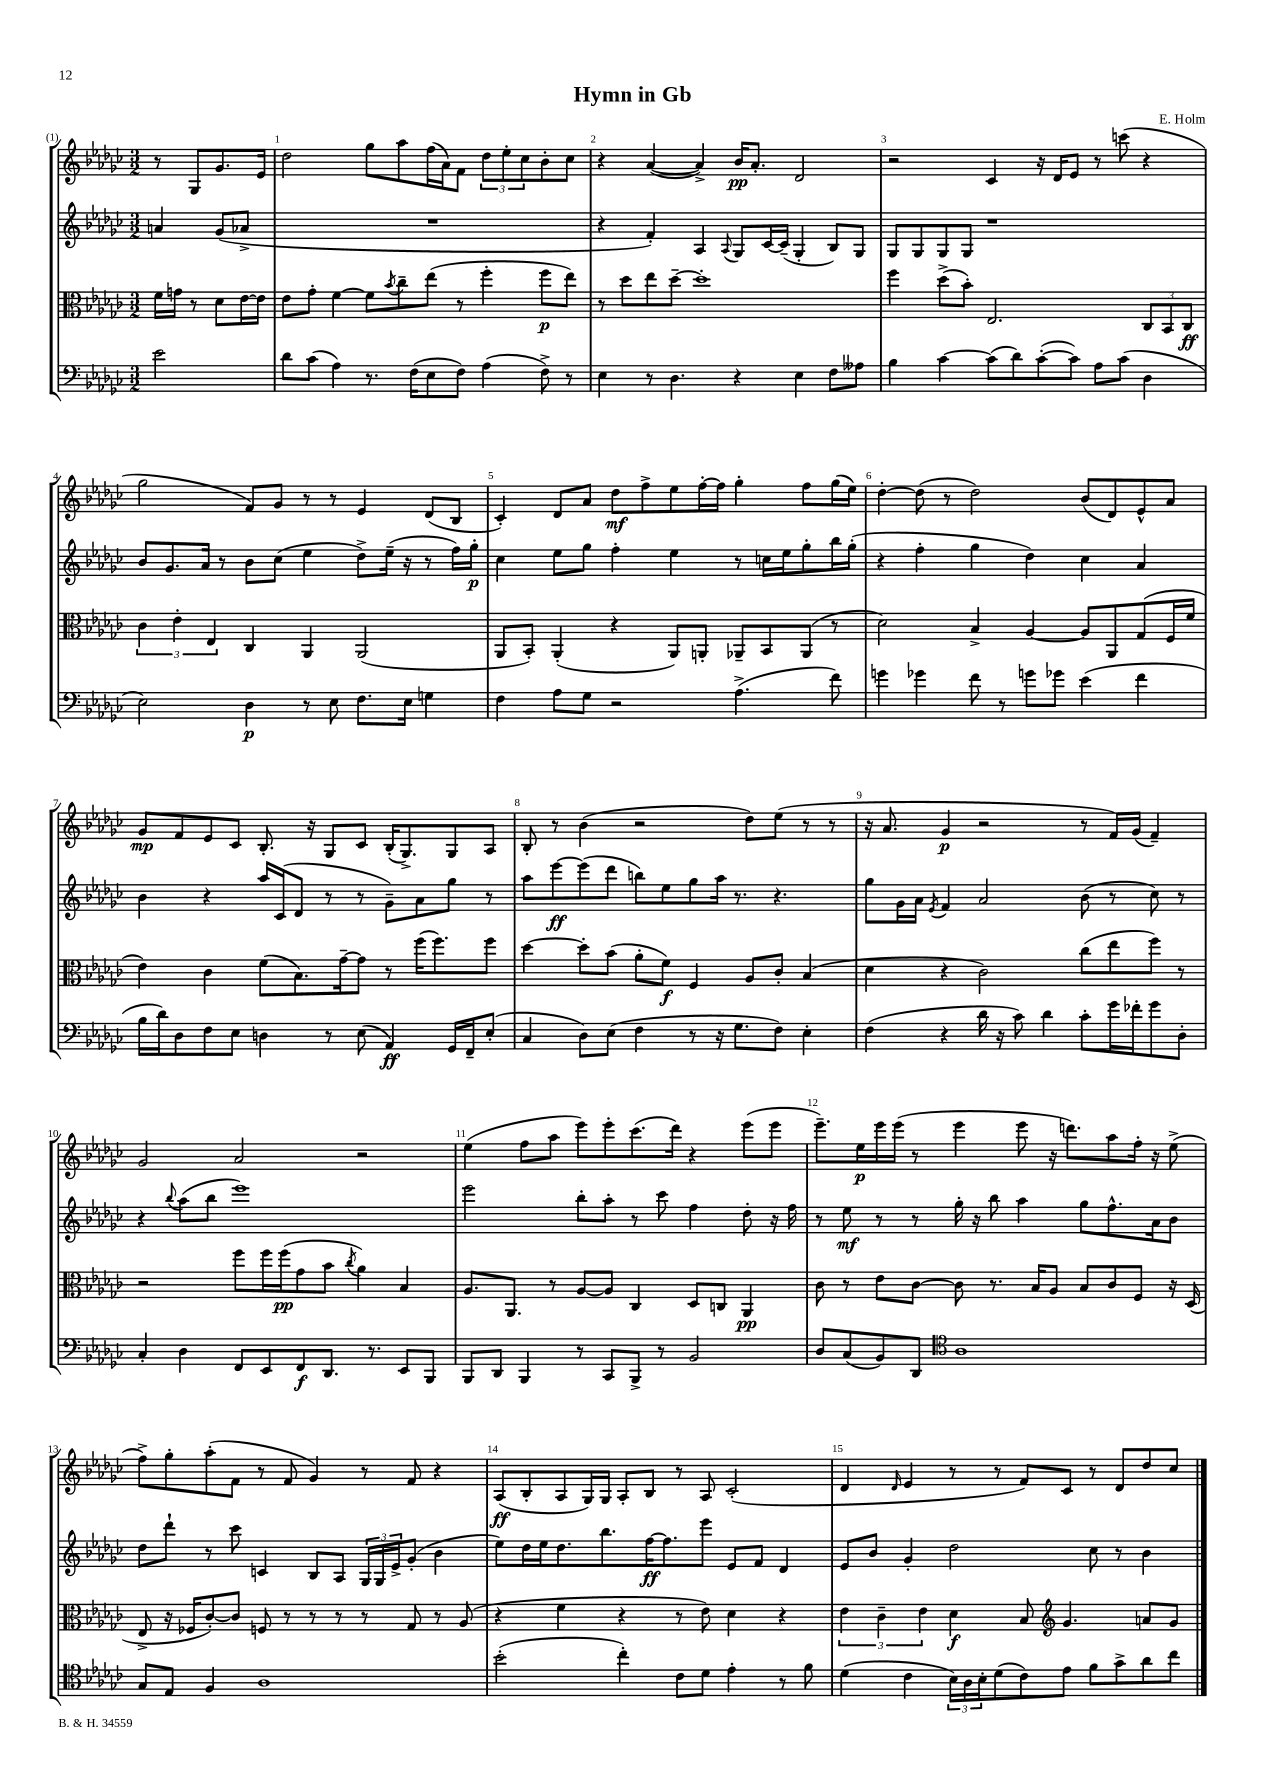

**kern	**dynam	**kern	**dynam	**kern	**dynam	**kern	**dynam
*part4	*part4	*part3	*part3	*part2	*part2	*part1	*part1
*staff4	*staff4	*staff3	*staff3	*staff2	*staff2	*staff1	*staff1
*clefF4	*	*clefC3	*	*clefG2	*	*clefG2	*
*k[b-e-a-d-g-c-]	*	*k[b-e-a-d-g-c-]	*	*k[b-e-a-d-g-c-]	*	*k[b-e-a-d-g-c-]	*
*M3/2	*	*M3/2	*	*M3/2	*	*M3/2	*
=	=	=	=	=	=	=	=
2e-\	.	16f\LL	.	4an/	.	8r	.
.	.	16gn\JJ	.	.	.	.	.
.	.	8r	.	.	.	8G-/L	.
.	.	8d-\L	.	(8g-/L	.	8.g-/	.
.	.	[16e-\L	.	8a-X^/J	.	.	.
.	.	16e-\JJ]	.	.	.	16e-/Jk	.
=1	=1	=1	=1	=1	=1	=1	=1
8d-\L	.	8e-\L	.	1.r	.	2dd-\	.
(8c-\J	.	8g-'\J	.	.	.	.	.
4A-\)	.	[4f\	.	.	.	.	.
8.r	.	8f\L]	.	.	.	8gg-\L	.
.	.	8qb-/	.	.	.	.	.
.	.	8cc-~\	.	.	.	8aa-\	.
(16F\KL	.	.	.	.	.	.	.
8E-\	.	(8ee-\J	.	.	.	(16ff\L	.
.	.	.	.	.	.	16a-\J)	.
8F\J)	.	8r	.	.	.	8f\J	.
(4A-\	.	4ff'\	.	.	.	12dd-\L	.
.	.	.	.	.	.	12ee-'\	.
.	.	.	.	.	.	12cc-\	.
8F^\)	.	8ff\L	p	.	.	8b-'\	.
8r	.	8ee-\J)	.	.	.	8cc-\J	.
=2	=2	=2	=2	=2	=2	=2	=2
4E-\	.	8r	.	4r	.	4r	.
.	.	8dd-\L	.	.	.	.	.
8r	.	8ee-\	.	4f'/)	.	([4a-/	.
4.D-\	.	[8dd-~\J	.	.	.	.	.
.	.	1dd-']	.	4A-/	.	4a-^/])	.
.	.	.	.	8qqA-/	.	.	.
4r	.	.	.	8G-/L	.	16b-/KL	pp
.	.	.	.	.	.	8.a-'/J	.
.	.	.	.	[16c-/L	.	.	.
.	.	.	.	(16c-~/JJ]	.	.	.
4E-\	.	.	.	4G-'/	.	2d-/	.
8F\L	.	.	.	8B-/L)	.	.	.
8A--X\J	.	.	.	8G-/J	.	.	.
=3	=3	=3	=3	=3	=3	=3	=3
4B-\	.	4ff\	.	8G-/L	.	2r	.
.	.	.	.	8G-/	.	.	.
[4c-\	.	(8dd-^\L	.	8G-/	.	.	.
.	.	8b-'\J)	.	8G-/J	.	.	.
(8c-\L]	.	2.E-/	.	1r	.	4c-/	.
8d-\)	.	.	.	.	.	.	.
([8c-'\	.	.	.	.	.	16r	.
.	.	.	.	.	.	16d-/KL	.
8c-\J])	.	.	.	.	.	8e-/J	.
8A-\L	.	.	.	.	.	8r	.
(8c-\J	.	.	.	.	.	(8cccn\	.
4D-\	.	12C-/L	.	.	.	4r	.
.	.	12BB-/	.	.	.	.	.
.	.	12C-/J	ff	.	.	.	.
!!LO:LB:g=z
=4	=4	=4	=4	=4	=4	=4	=4
2E-\)	.	6c-\	.	8b-/L	.	2gg-\	.
.	.	.	.	8.g-/	.	.	.
.	.	6e-'\	.	.	.	.	.
.	.	.	.	16a-/Jk	.	.	.
.	.	6E-/	.	.	.	.	.
.	.	.	.	8r	.	.	.
4D-\	p	4C-/	.	8b-\L	.	8f/L)	.
.	.	.	.	(8cc-\J	.	8g-/J	.
8r	.	4AA-/	.	4ee-\	.	8r	.
8E-\	.	.	.	.	.	8r	.
8.F\L	.	(2AA-/	.	8dd-^\L)	.	4e-/	.
.	.	.	.	(16ee-~\Jk	.	.	.
16E-\Jk	.	.	.	16r	.	.	.
4Gn\	.	.	.	8r	.	(8d-/L	.
.	.	.	.	16ff\LL)	.	8B-/J	.
.	.	.	.	16gg-'\JJ	p	.	.
=5	=5	=5	=5	=5	=5	=5	=5
4F\	.	8AA-/L	.	4cc-\	.	4c-'/)	.
.	.	8BB-'/J)	.	.	.	.	.
8A-\L	.	(4AA-'/	.	8ee-\L	.	8d-/L	.
8G-\J	.	.	.	8gg-\J	.	8a-/J	.
2r	.	4r	.	4ff'\	.	8dd-\L	mf
.	.	.	.	.	.	8ff^\	.
.	.	8AA-/L)	.	4ee-\	.	8ee-\	.
.	.	8AAn'/J	.	.	.	[16ff'\L	.
.	.	.	.	.	.	16ff\JJ]	.
(4.A-^\	.	8AA-X~/L	.	8r	.	4gg-'\	.
.	.	8BB-/	.	16ccn\LL	.	.	.
.	.	.	.	16ee-\J	.	.	.
.	.	(8AA-/J	.	8gg-'\	.	8ff\L	.
8f\)	.	8r	.	16bb-\L	.	(16gg-\L	.
.	.	.	.	(16gg-'\JJ	.	16ee-\JJ)	.
=6	=6	=6	=6	=6	=6	=6	=6
4gn\	.	2d-\)	.	4r	.	[4dd-'\	.
4g-X\	.	.	.	4ff'\	.	(8dd-\]	.
.	.	.	.	.	.	8r	.
8f\	.	4B-^/	.	4gg-\	.	2dd-\)	.
8r	.	.	.	.	.	.	.
8gn\L	.	[4A-/	.	4dd-\)	.	.	.
8g-X\J	.	.	.	.	.	.	.
(4e-\	.	8A-/L]	.	4cc-\	.	(8b-/L	.
.	.	8AA-/	.	.	.	8d-/)	.
4f\	.	(8G-/	.	4a-/	.	8e-^^/	.
.	.	16F/L	.	.	.	8a-/J	.
.	.	16f/JJ	.	.	.	.	.
!!LO:LB:g=z
=7	=7	=7	=7	=7	=7	=7	=7
16B-\LL	.	4e-\)	.	4b-\	.	8g-/L	mp
16d-\J)	.	.	.	.	.	.	.
8D-\	.	.	.	.	.	8f/	.
8F\	.	4c-\	.	4r	.	8e-/	.
8E-\J	.	.	.	.	.	8c-/J	.
4Dn\	.	(8f\L	.	16aa-/LL	.	8.B-'/	.
.	.	.	.	(16c-/J	.	.	.
.	.	8.B-\)	.	8d-/J	.	.	.
.	.	.	.	.	.	16r	.
8r	.	.	.	8r	.	8G-/L	.
.	.	[16g-~\k	.	.	.	.	.
(8E-\	.	8g-\J]	.	8r	.	8c-/J	.
4AA-/)	ff	8r	.	8g-~\L)	.	(16B-'/KL	.
.	.	.	.	.	.	8.G-^/)	.
.	.	(16ff\KL	.	8a-\	.	.	.
.	.	8.ff\)	.	.	.	.	.
16GG-/LL	.	.	.	8gg-\J	.	8G-/	.
16FF~/J	.	.	.	.	.	.	.
(8E-'/J	.	8ff\J	.	8r	.	8A-/J	.
=8	=8	=8	=8	=8	=8	=8	=8
4C-/	.	[4dd-\	.	8aa-\L	.	8B-'/	.
.	.	.	.	[8eee-\	ff	8r	.
8D-\L)	.	8dd-'\L]	.	(8eee-\]	.	(4b-\	.
(8E-\J	.	(8b-\J	.	8ddd-\J	.	.	.
4F\	.	8a-'\L	.	8bbn\L)	.	2r	.
.	.	8f\J)	f	8ee-\	.	.	.
8r	.	4F/	.	8gg-\	.	.	.
16r	.	.	.	16aa-\Jk	.	.	.
8.G-\L	.	.	.	8.r	.	.	.
.	.	8A-/L	.	.	.	8dd-\L)	.
8F\J)	.	8c-'/J	.	4.r	.	(8ee-\J	.
4E-'\	.	(4B-/	.	.	.	8r	.
.	.	.	.	.	.	8r	.
=9	=9	=9	=9	=9	=9	=9	=9
(4F\	.	4d-\	.	8gg-\L	.	16r	.
.	.	.	.	.	.	8.a-/	.
.	.	.	.	16g-\L	.	.	.
.	.	.	.	16a-\JJ	.	.	.
.	.	.	.	8qe-/	.	.	.
4r	.	4r	.	4f/	.	4g-/	p
16d-\	.	2c-\)	.	2a-/	.	2r	.
16r	.	.	.	.	.	.	.
8c-\)	.	.	.	.	.	.	.
4d-\	.	.	.	.	.	.	.
8c-'\L	.	(8cc-\L	.	(8b-\	.	8r	.
16g-\L	.	8ee-\	.	8r	.	16f/LL)	.
16f-X'\J	.	.	.	.	.	(16g-/JJ	.
8g-\	.	8ff\J)	.	8cc-\)	.	4f~/)	.
8D-'\J	.	8r	.	8r	.	.	.
!!LO:LB:g=z
=10	=10	=10	=10	=10	=10	=10	=10
4C-'/	.	2r	.	4r	.	2g-/	.
.	.	.	.	8qqbb-/	.	.	.
4D-\	.	.	.	(8aa-\L	.	.	.
.	.	.	.	8bb-\J	.	.	.
8FF/L	.	8ff\L	.	1eee-)	.	2a-/	.
8EE-/	.	16ff\L	.	.	.	.	.
.	.	(16ff\J	pp	.	.	.	.
8FF/	f	8g-\	.	.	.	.	.
8.DD-/J	.	8b-\J	.	.	.	.	.
.	.	8qcc-/	.	.	.	.	.
.	.	4a-\)	.	.	.	2r	.
8.r	.	.	.	.	.	.	.
8EE-/L	.	4B-/	.	.	.	.	.
8BBB-/J	.	.	.	.	.	.	.
=11	=11	=11	=11	=11	=11	=11	=11
8BBB-/L	.	8.A-/L	.	2eee-\	.	(4ee-\	.
8DD-/J	.	.	.	.	.	.	.
.	.	8.AA-/J	.	.	.	.	.
4BBB-/	.	.	.	.	.	8ff\L	.
.	.	8r	.	.	.	8aa-\J	.
8r	.	[8A-/L	.	8bb-'\L	.	8eee-\L)	.
8CC-/L	.	8A-/J]	.	8aa-'\J	.	8eee-'\	.
8BBB-^/J	.	4C-/	.	8r	.	(8.ccc-\	.
8r	.	.	.	8ccc-\	.	.	.
.	.	.	.	.	.	16ddd-\Jk)	.
2BB-/	.	8D-/L	.	4ff\	.	4r	.
.	.	8Cn/J	.	.	.	.	.
.	.	4AA-/	pp	8dd-'\	.	(8eee-\L	.
.	.	.	.	16r	.	8eee-\J	.
.	.	.	.	16ff\	.	.	.
=12	=12	=12	=12	=12	=12	=12	=12
8D-/L	.	8c-\	.	8r	.	8.eee-~\L)	.
(8C-/	.	8r	.	8ee-\	mf	.	.
.	.	.	.	.	.	16ee-\L	p
8BB-/)	.	8e-\L	.	8r	.	16eee-\	.
.	.	.	.	.	.	(16eee-\JJ	.
8DD-/J	.	[8c-\J	.	8r	.	8r	.
*clefC4	*	*	*	*	*	*	*
1A-	.	8c-\]	.	16gg-'\	.	4eee-\	.
.	.	.	.	16r	.	.	.
.	.	8.r	.	8bb-\	.	.	.
.	.	.	.	4aa-\	.	8eee-\	.
.	.	16B-/KL	.	.	.	.	.
.	.	8A-/J	.	.	.	16r	.
.	.	.	.	.	.	8.dddn\L)	.
.	.	8B-/L	.	8gg-\L	.	.	.
.	.	8c-/	.	8.ff^^\	.	8aa-\	.
.	.	8F/J	.	.	.	16ff'\Jk	.
.	.	.	.	16a-\k	.	16r	.
.	.	16r	.	8b-\J	.	(8ee-^\	.
.	.	(16D-/	.	.	.	.	.
!!LO:LB:g=z
=13	=13	=13	=13	=13	=13	=13	=13
8G-/L	.	8E-^/	.	8dd-\L	.	8ff^\L)	.
8E-/J	.	16r	.	8ddd-`\J	.	8gg-'\	.
.	.	16F-X/KL	.	.	.	.	.
4F/	.	[8c-'/)	.	8r	.	(8aa-'\	.
.	.	8c-/J]	.	8ccc-\	.	8f\J	.
1A-	.	8Fn/	.	4cn/	.	8r	.
.	.	8r	.	.	.	8f/	.
.	.	8r	.	8B-/L	.	4g-/)	.
.	.	8r	.	8A-/J	.	.	.
.	.	8r	.	24G-/LL	.	8r	.
.	.	.	.	24G-/	.	.	.
.	.	.	.	24e-^/J	.	.	.
.	.	8G-/	.	(8g-'/J	.	8f/	.
.	.	8r	.	4b-\	.	4r	.
.	.	(8A-/	.	.	.	.	.
=14	=14	=14	=14	=14	=14	=14	=14
(2b-'\	.	4r	.	8ee-\L)	.	(8A-/L	ff
.	.	.	.	16dd-\L	.	8B-'/	.
.	.	.	.	16ee-\J	.	.	.
.	.	4f\	.	8.dd-\	.	8A-/	.
.	.	.	.	.	.	16G-/L)	.
.	.	.	.	8.bb-\	.	16G-/JJ	.
4cc-'\)	.	4r	.	.	.	8A-'/L	.
.	.	.	.	[16ff\K	ff	8B-/J	.
.	.	.	.	8.ff\]	.	.	.
8c-\L	.	8r	.	.	.	8r	.
8d-\J	.	8e-\)	.	8eee-\J	.	8A-/	.
4e-'\	.	4d-\	.	8e-/L	.	(2c-'/	.
.	.	.	.	8f/J	.	.	.
8r	.	4r	.	4d-/	.	.	.
8f\	.	.	.	.	.	.	.
=15	=15	=15	=15	=15	=15	=15	=15
(4d-\	.	6e-\	.	8e-/L	.	4d-/	.
.	.	.	.	8b-/J	.	.	.
.	.	6c-~\	.	.	.	.	.
.	.	.	.	.	.	16qqd-/	.
4c-\	.	.	.	4g-'/	.	4e-/	.
.	.	6e-\	.	.	.	.	.
24B-\LL)	.	4d-\	f	2dd-\	.	8r	.
24A-\	.	.	.	.	.	.	.
24B-'\J	.	.	.	.	.	.	.
(8d-\	.	.	.	.	.	8r	.
8c-\)	.	8B-/	.	.	.	8f/L)	.
*	*	*clefG2	*	*	*	*	*
8e-\J	.	4.g-/	.	.	.	8c-/J	.
8f\L	.	.	.	8cc-\	.	8r	.
8g-^\	.	.	.	8r	.	8d-/L	.
8a-\	.	8an/L	.	4b-\	.	8dd-/	.
8cc-\J	.	8g-/J	.	.	.	8cc-/J	.
==	==	==	==	==	==	==	==
*-	*-	*-	*-	*-	*-	*-	*-
